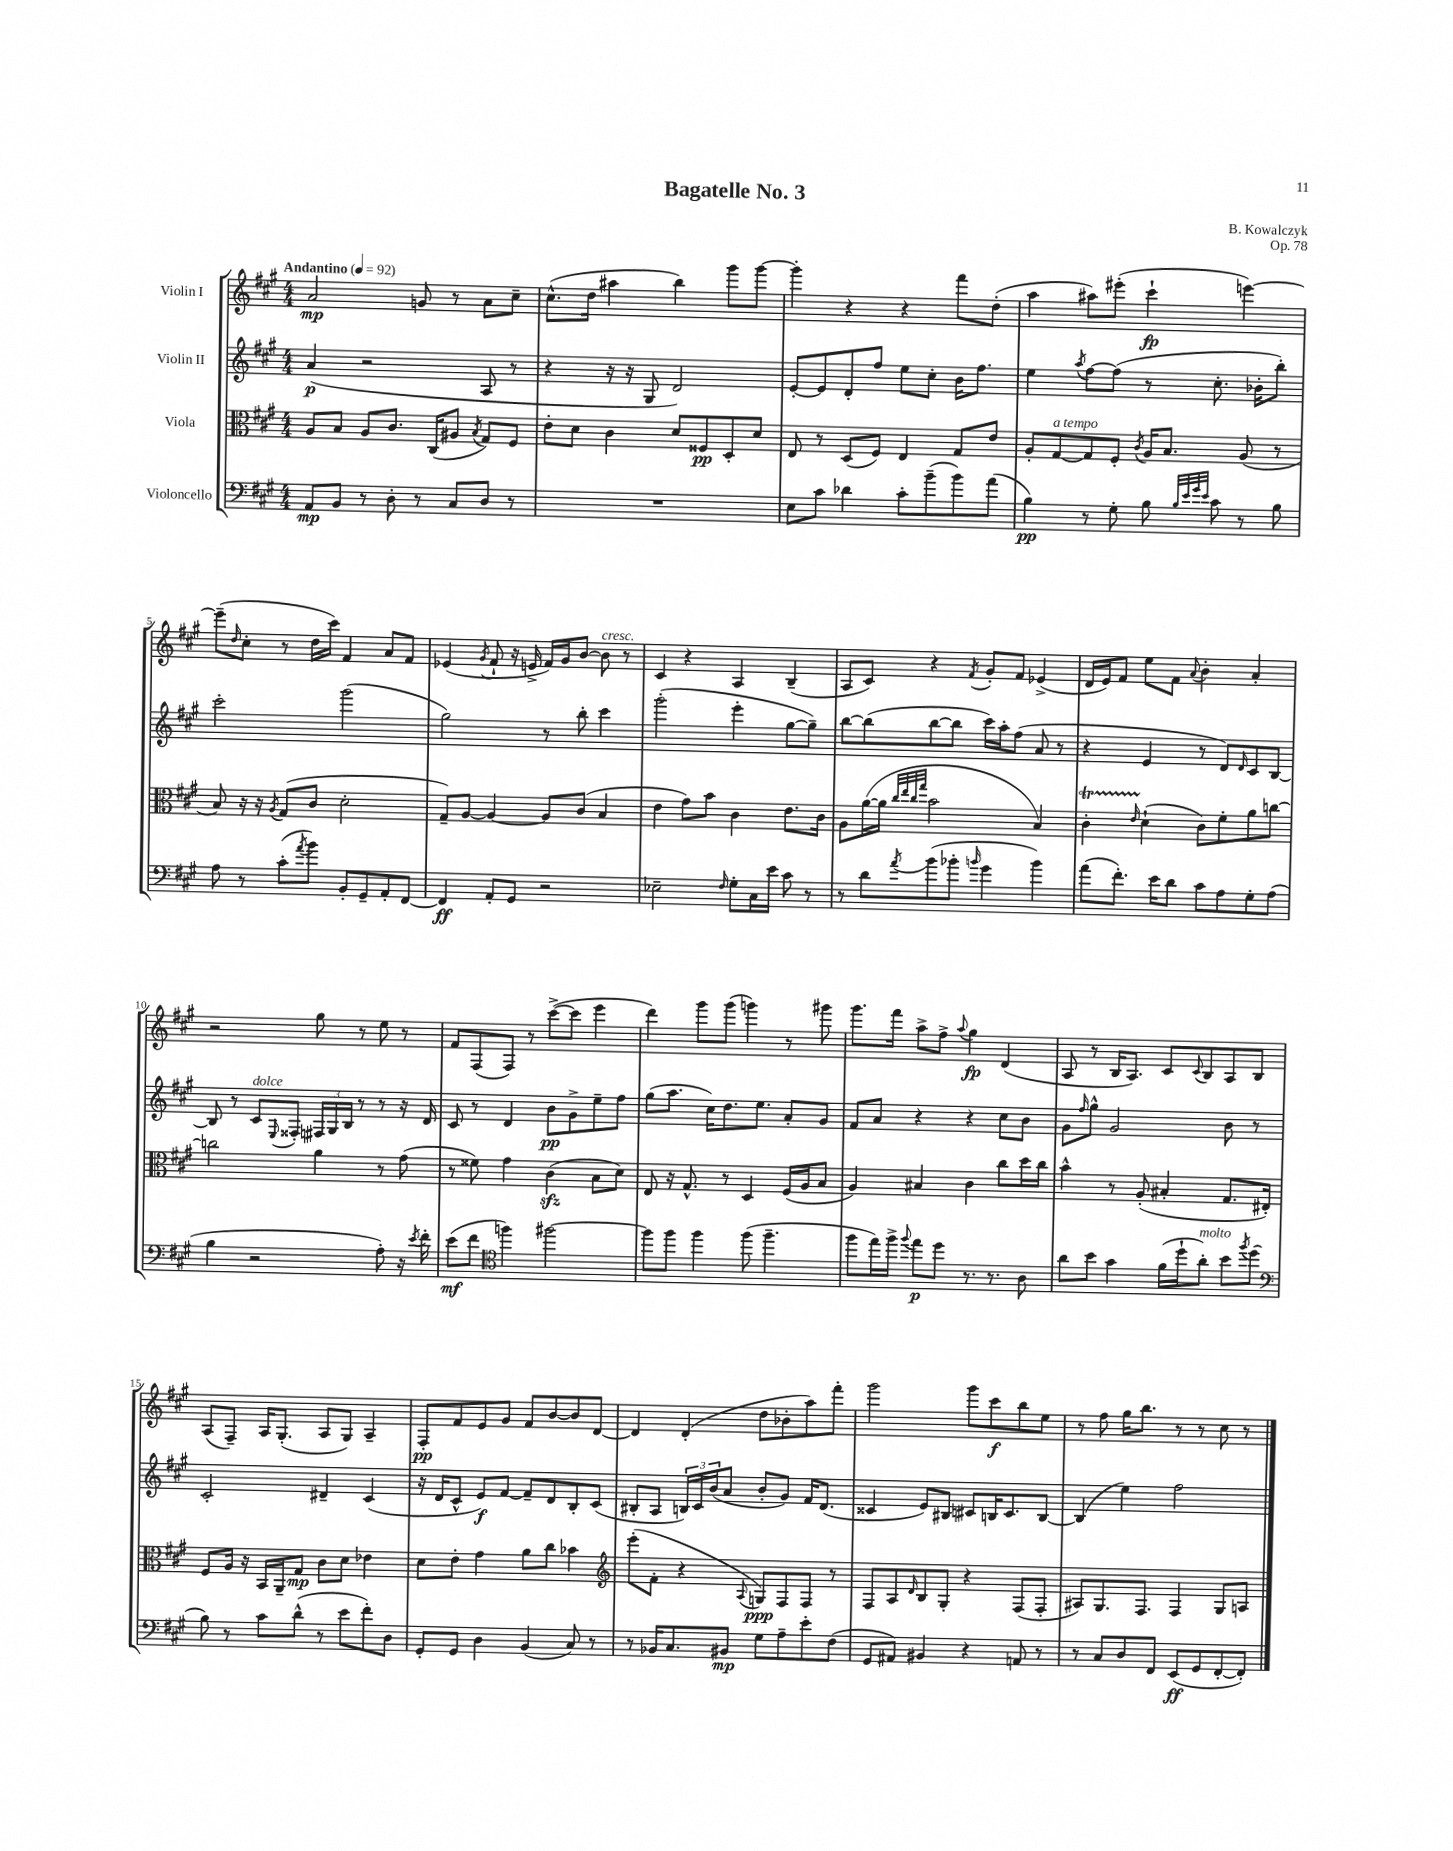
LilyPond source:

\header { title = "Bagatelle No. 3" composer = "B. Kowalczyk" opus = "Op. 78" }
<<
\new StaffGroup <<
\new Staff = "s0" \with { instrumentName = "Violin I" } {
    \clef treble \key a \major \numericTimeSignature \time 4/4 \tempo "Andantino" 4 = 92
    a'2\mp g'8 r8 a'8 cis''8-- |
    cis''8.-^( d''16 ais''4 b''4) gis'''8 gis'''8~ |
    gis'''4-. r4 r4 fis'''8 d''8-.( |
    a''4 ais''8) eis'''8-.( cis'''4-!\fp e'''4~) |
    e'''8--( \grace { d''16 } cis''8-. r8 d''16 cis'''16) fis'4 a'8 fis'8 |
    ees'4( \acciaccatura { gis'8 } fis'8-! r16 e'16-> fis'16) gis'16 b'8~ b'8^\markup { \italic "cresc." } r8 |
    cis'4 r4 a4 b4--( |
    a8 cis'8) r4 \acciaccatura { fis'8 } gis'8-. fis'8 ees'4->( |
    d'16 e'16) fis'8 e''8 fis'8 \appoggiatura { a'8 } b'4-. a'4-. |
    r2 gis''8 r8 e''8 r8 |
    fis'8 fis8( fis8) r8 cis'''8~->( cis'''8 e'''4 |
    d'''4) gis'''8 gis'''8( g'''4) r8 gis'''8 |
    gis'''8. fis'''16 a''8-> fis''8-> \appoggiatura { a''8 } gis''4\fp d'4( |
    a8 r8 b16 a8.) cis'8 \appoggiatura { cis'8 } b8 a8 b8 |
    a8( fis8--) a16 gis8.-.( a8 gis8) a4-- |
    fis8-.\pp fis'8 e'8 gis'8 fis'8 b'8~ b'8 d'8~ |
    d'4 d'4-.( d''8 bes'8-. a''8) fis'''8-. |
    gis'''2 gis'''8 cis'''8\f b''8 e''8 |
    r8 fis''8 gis''16 b''8. r8 r8 cis''8 r8 \bar "|." |
}
\new Staff = "s1" \with { instrumentName = "Violin II" } {
    \clef treble \key a \major \numericTimeSignature \time 4/4
    a'4\p( r2 a8 r8 |
    r4 r16 r16 gis8 d'2) |
    e'8~-. e'8 d'8-. fis''8 e''8 cis''8-. b'16 fis''8. |
    e''4 \acciaccatura { a''8 } fis''8~ fis''8( r8 cis''8.-. bes'16-. b''8-.) |
    cis'''2-. gis'''2( |
    gis''2) r8 b''8-. cis'''4 |
    gis'''2-.( e'''4-. gis''8~ gis''8--) |
    b''8~ b''8( b''8~ b''8 cis'''16) a''16-. fis''8( a'8 r8 |
    r4 e'4 r8 d'8) \grace { d'16 } cis'8 b8~ |
    b8 r8 cis'8^\markup { \italic "dolce" } \appoggiatura { e8 } fisis8-. \tuplet 3/2 { fis16 gis16 b16 } r8 r8 r16 d'16 |
    cis'8 r8 d'4 b'8\pp gis'8-> e''8-- fis''8 |
    gis''8( a''8. cis''16) d''8. e''8. a'8-. gis'8 |
    fis'8 a'8 r4 r4 cis''8 b'8 |
    gis'8 \grace { fis''16 } gis''8-^ gis'2 b'8 r8 |
    cis'2-. dis'4-- cis'4( |
    r16 d'16 cis'8-^ e'8\f) fis'8~ fis'8-- d'8 b8-. cis'8( |
    bis8-. a8 \tuplet 3/2 { b16) cis'16 b'16( } a'8 b'8-. gis'8) fis'16 d'8.( |
    cisis'4 e'8) bis8 cis'8 b16 cis'8. b8~ |
    b4( e''4) fis''2 \bar "|." |
}
\new Staff = "s2" \with { instrumentName = "Viola" } {
    \clef alto \key a \major \numericTimeSignature \time 4/4
    a8 b8 a8 cis'8. cis16( ais8 \acciaccatura { b8 } gis8) fis8 |
    e'8-. d'8 cis'4 d'8 fisis8\pp d8-. d'8 |
    e8 r8 d8( fis8) e4 gis8 e'8 |
    a8-. gis8~^\markup { \italic "a tempo" } gis8 fis8-. \acciaccatura { cis'8 } a16 b8. a8( r8 |
    b8) r16 r16 \acciaccatura { a8 } gis8( cis'8 d'2-. |
    gis8--) a8~ a4~ a8 cis'8( b4 |
    e'4 gis'8) b'8 cis'4 e'8. cis'16 |
    a8 a'16~( a'16 \grace { cis''32 e''32 cis''32 gis''32 } b'2 b4) |
    cis'4-.\startTrillSpan \grace { e'16 } d'4-!\stopTrillSpan( cis'8) fis'8-. a'8 c''8~ |
    c''2 a'4 r8 gis'8( |
    r8 fisis'8) gis'4 cis'4\sfz( b8 d'8) |
    e8 r16 gis8.-^ r8 d4 fis16( a16 b8 |
    a4) bis4 cis'4 cis''8 d''16 cis''16 |
    b'4-^ r8 a8-.( bis4-. gis8. eis16-.) |
    fis8 a16 r16 b,16 a,16-- gis8\mp cis'8 d'8 ees'4 |
    d'8 e'8-. gis'4 a'8 cis''8 bes'4 |
    \clef treble e'''8-.( fis'8-. r4 \appoggiatura { a8 } g8\ppp) fis8 fis8 r8 |
    fis8 a8 \grace { d'16 } b8 gis8-. r4 fis8( fis8-. |
    ais8) gis8. fis8. fis4 gis8 a8 \bar "|." |
}
\new Staff = "s3" \with { instrumentName = "Violoncello" } {
    \clef bass \key a \major \numericTimeSignature \time 4/4
    a,8\mp b,8 r8 d8-. r8 cis8 d8 r8 |
    R1 |
    e8 cis'8 des'4 cis'8-. b'8--( b'8) a'8( |
    b4\pp) r8 gis8-. b8 \grace { b32 e'32 gis'32 e'32 } cis'8 r8 b8 |
    a8 r8 cis'8-.( \acciaccatura { a'8 } b'8) b,8-. gis,8-- a,8-. fis,8~ |
    fis,4\ff a,8-. gis,8 r2 |
    ees2-- \grace { fis16 } gis8-. cis16 e'16 cis'8 r8 |
    r8 d'8 \acciaccatura { a'8 } b'8( bes'8-. \grace { b'16 } gis'4 b'4) |
    a'8( fis'8.-.) e'16 d'8 cis'8 a8 gis8-. a8( |
    b4 r2 a8-.) r16 \acciaccatura { e'8 } fis'16-. |
    e'8\mf( fis'8 \clef tenor f''4) fis''2~ |
    fis''8 fis''8 fis''4 fis''8( fis''4.-- |
    fis''8 e''16) fis''16-> \appoggiatura { fis''8 } e''8\p d''8 r8. r8. a8 |
    a'8 b'8 gis'4 fis'16( d''16-! a'8-.^\markup { \italic "molto" }) b'8 \acciaccatura { fis''8 } d''8( |
    \clef bass b8) r8 cis'8 d'8-^( r8 e'8 fis'8-.) d8 |
    gis,8-. gis,8 d4 b,4( cis8) r8 |
    r8 bes,16 cis8. bis,8\mp gis8 a8-- e'8-. fis8( |
    gis,8 ais,8) bis,4 r4 a,8 r8 |
    r8 cis8 d8 fis,8 e,8\ff( gis,8 fis,8~-. fis,8-.) \bar "|." |
}
>>
>>
